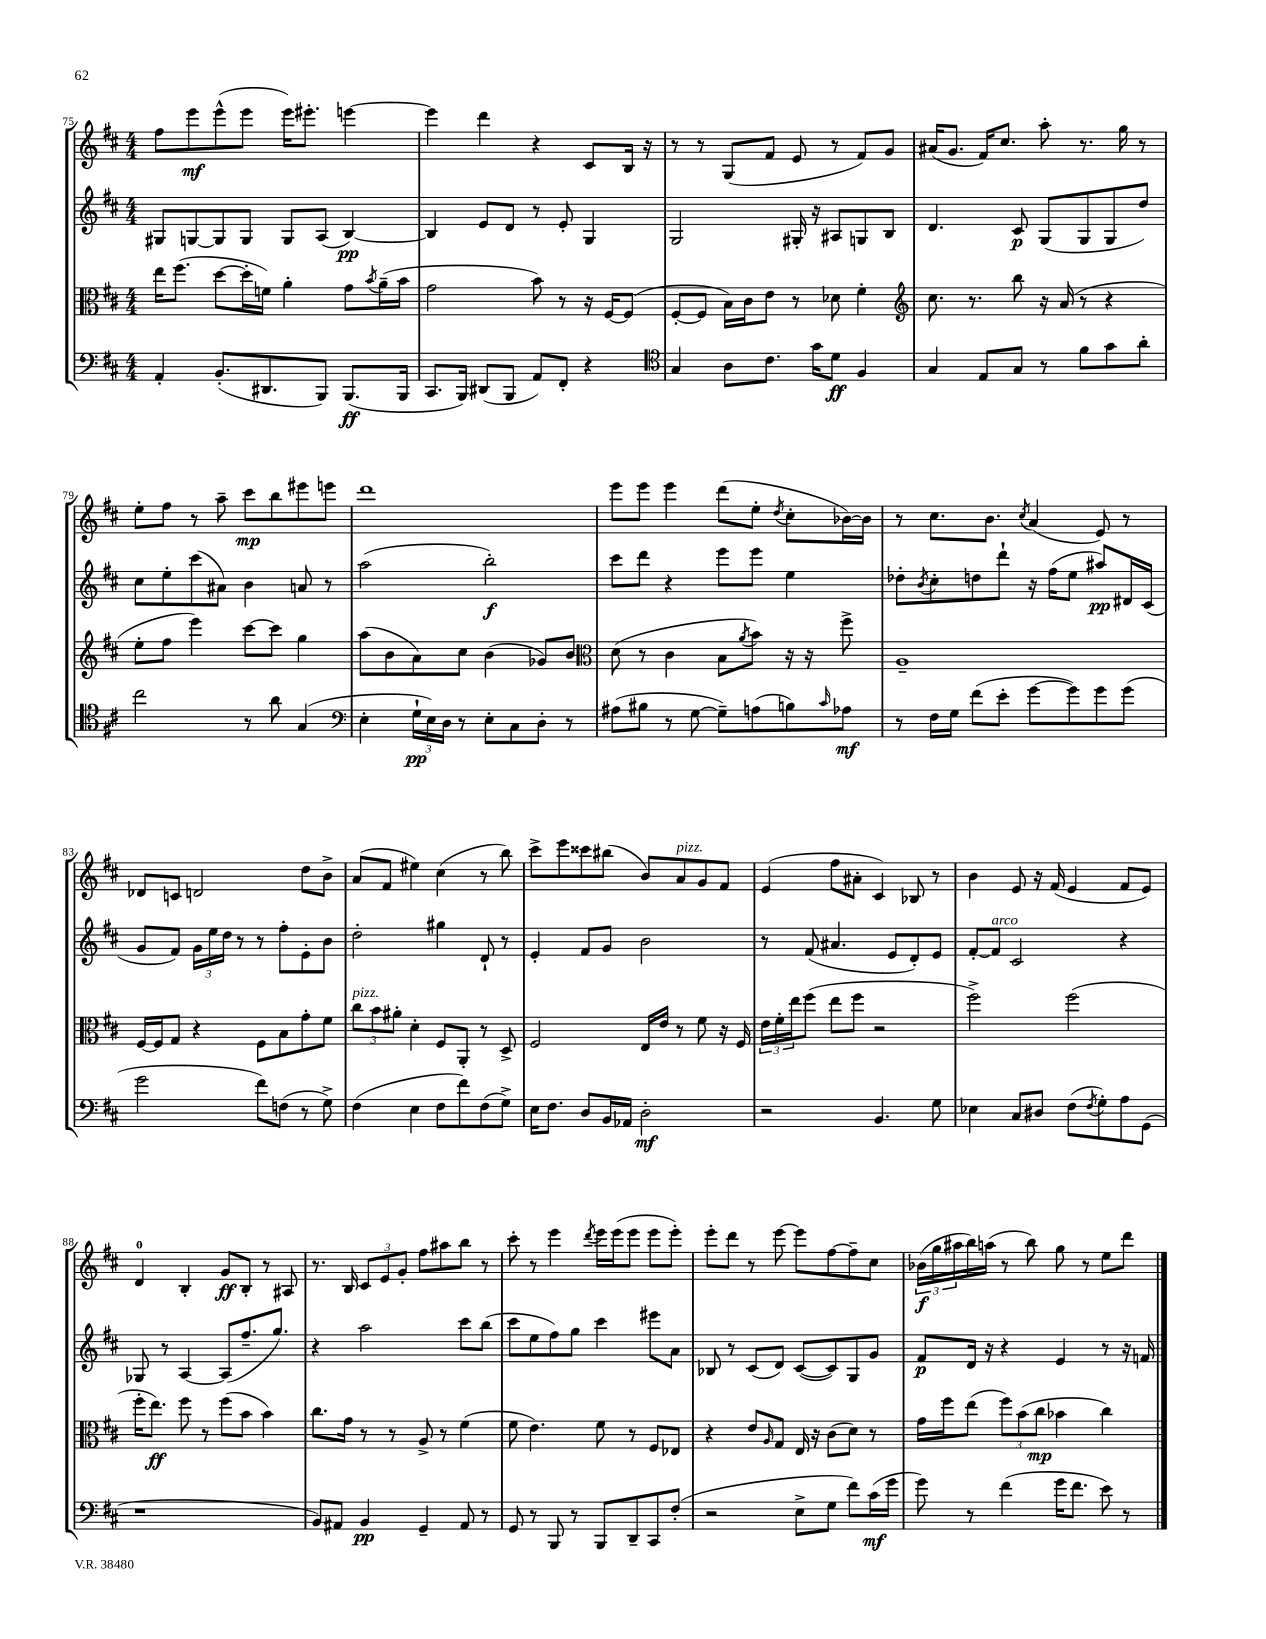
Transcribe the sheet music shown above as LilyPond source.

<<
\new StaffGroup <<
\new Staff = "s0" {
    \clef treble \key d \major \numericTimeSignature \time 4/4
    fis''8 e'''8\mf e'''8-^( e'''8 e'''16) eis'''8.-. e'''4~ |
    e'''4 d'''4 r4 cis'8 b16 r16 |
    r8 r8 g8( fis'8 e'8 r8 fis'8) g'8 |
    ais'16( g'8. fis'16) cis''8. a''8-. r8. g''16 r8 |
    e''8-. fis''8 r8 a''8-- cis'''8\mp b''8 eis'''8 e'''8 |
    d'''1 |
    e'''8 e'''8 e'''4 d'''8( e''8-. \acciaccatura { d''8 } cis''8-. bes'16~) bes'16 |
    r8 cis''8. b'8. \acciaccatura { cis''8 } a'4( e'8) r8 |
    des'8 c'8 d'2 d''8 b'8-> |
    a'8( fis'8 eis''4) cis''4( r8 b''8) |
    cis'''8-> e'''8 cisis'''8 bis''8( b'8) a'8^\markup { \italic "pizz." } g'8 fis'8 |
    e'4( fis''8 ais'8-. cis'4) bes8 r8 |
    b'4 e'8 r16 fis'16( e'4 fis'8 e'8) |
    d'4-0 b4-. g'8\ff b8-. r8 ais8 |
    r8. b16 \tuplet 3/2 { cis'8 e'8 g'8-. } fis''8 ais''8 b''8 r8 |
    cis'''8-. r8 e'''4 \acciaccatura { d'''8 } e'''16 e'''16( e'''8 e'''8 e'''8-.) |
    e'''8-. d'''8 r8 e'''8~ e'''8 fis''8~ fis''8-- cis''8 |
    \tuplet 3/2 { bes'16\f( g''16 ais''16 } b''16) a''16( r8 b''8) g''8 r8 e''8 d'''8 \bar "|." |
}
\new Staff = "s1" {
    \clef treble \key d \major \numericTimeSignature \time 4/4
    gis8 g8~ g8 g8 g8 a8( b4~\pp) |
    b4 e'8 d'8 r8 e'8-. g4 |
    g2 gis16-. r16 ais8 g8 b8 |
    d'4. cis'8\p g8( g8 g8 d''8) |
    cis''8 e''8-. cis'''8( ais'8) b'4 a'8 r8 |
    a''2( b''2-.\f) |
    cis'''8 d'''8 r4 e'''8 e'''8 e''4 |
    des''8-. \acciaccatura { b'8 } cis''8-. d''8 d'''8-! r16 fis''16( e''8 ais''8\pp) dis'16 cis'16( |
    g'8 fis'8) \tuplet 3/2 { g'16 e''16 d''16 } r8 r8 fis''8-. e'8-. b'8 |
    d''2-. gis''4 d'8-! r8 |
    e'4-. fis'8 g'8 b'2 |
    r8 fis'8( ais'4. e'8 d'8-.) e'8 |
    fis'8~-. fis'8^\markup { \italic "arco" } cis'2 r4 |
    ges8 r8 a4~ a8( fis''8.-- g''8.) |
    r4 a''2 cis'''8 b''8( |
    cis'''8 e''8 fis''8) g''8 cis'''4 eis'''8 a'8 |
    bes8 r8 cis'8( d'8) cis'8~( cis'8) g8 g'8 |
    fis'8\p d'16 r16 r4 e'4 r8 r16 f'16 \bar "|." |
}
\new Staff = "s2" {
    \clef alto \key d \major \numericTimeSignature \time 4/4
    e''16 fis''8.( d''8~ d''16-. f'16) a'4-. g'8 \acciaccatura { b'8 } a'16--( b'16 |
    g'2 b'8) r8 r16 fis16~ fis8( |
    fis8~-. fis8 b16) cis'16 e'8 r8 des'8 fis'4-. |
    \clef treble cis''8. r8. b''8 r16 a'16( r8 r4 |
    e''8-. fis''8 e'''4) cis'''8~ cis'''8 g''4 |
    a''8( b'8 a'8) cis''8 b'4( ges'8) b'8 |
    \clef alto d'8( r8 cis'4 b8 \acciaccatura { a'8 } b'8) r16 r16 fis''8-> |
    a1-- |
    fis16~ fis16 g8 r4 fis8 b8 g'8-. fis'8 |
    \tuplet 3/2 { cis''8^\markup { \italic "pizz." } b'8 ais'8-. } d'4-. fis8 a,8-. r8 d8-> |
    fis2 e16 e'16 r8 fis'8 r16 fis16 |
    \tuplet 3/2 { e'16 fis'16-. e''16 } fis''8( e''8 fis''8 r2 |
    fis''2->) fis''2( |
    fis''16-. e''8.\ff) fis''8 r8 fis''8( b'8 b'4) |
    cis''8. g'16 r8 r8 a8-> r8 fis'4( |
    fis'8 e'4.) fis'8 r8 fis8 ees8 |
    r4 e'8 \grace { a16 } g8 e16 r16 cis'8( d'8) r8 |
    g'16 fis''16 e''8( \tuplet 3/2 { fis''8) b'8( cis''8\mp } bes'4 cis''4) \bar "|." |
}
\new Staff = "s3" {
    \clef bass \key d \major \numericTimeSignature \time 4/4
    a,4-. b,8.-.( dis,8. b,,8) b,,8.\ff( b,,16 |
    cis,8. b,,16) dis,8( b,,8 a,8) fis,8-. r4 |
    \clef tenor g4 a8 cis'8. g'16 d'8\ff fis4 |
    g4 e8 g8 r8 fis'8 g'8 a'8-. |
    cis''2 r8 a'8 g4( |
    \clef bass e4-. \tuplet 3/2 { g16-!\pp e16) d16 } r8 e8-. cis8 d8-. r8 |
    ais8( bis8 r8 g8~ g8--) a8( b8) \grace { cis'16 } aes8\mf |
    r8 fis16 g16 fis'8( e'8-. g'8~ g'8) g'8 g'8( |
    g'2 fis'8) f8( r8 g8->) |
    fis4( e4 fis8 fis'8) fis8( g8->) |
    e16 fis8. d8 b,16 aes,16 d2-.\mf |
    r2 b,4. g8 |
    ees4 cis8 dis8 fis8( \acciaccatura { fis8 } g8-.) a8 g,8( |
    r1 |
    b,8) ais,8 b,4\pp g,4-- ais,8 r8 |
    g,8 r8 b,,8 r8 b,,8 d,8-- cis,8 fis8-.( |
    r2 e8-> g8 fis'8) cis'16\mf( g'16 |
    g'8) r8 fis'4( g'16 fis'8. e'8) r8 \bar "|." |
}
>>
>>
\layout { \context { \Score currentBarNumber = #75 } }
